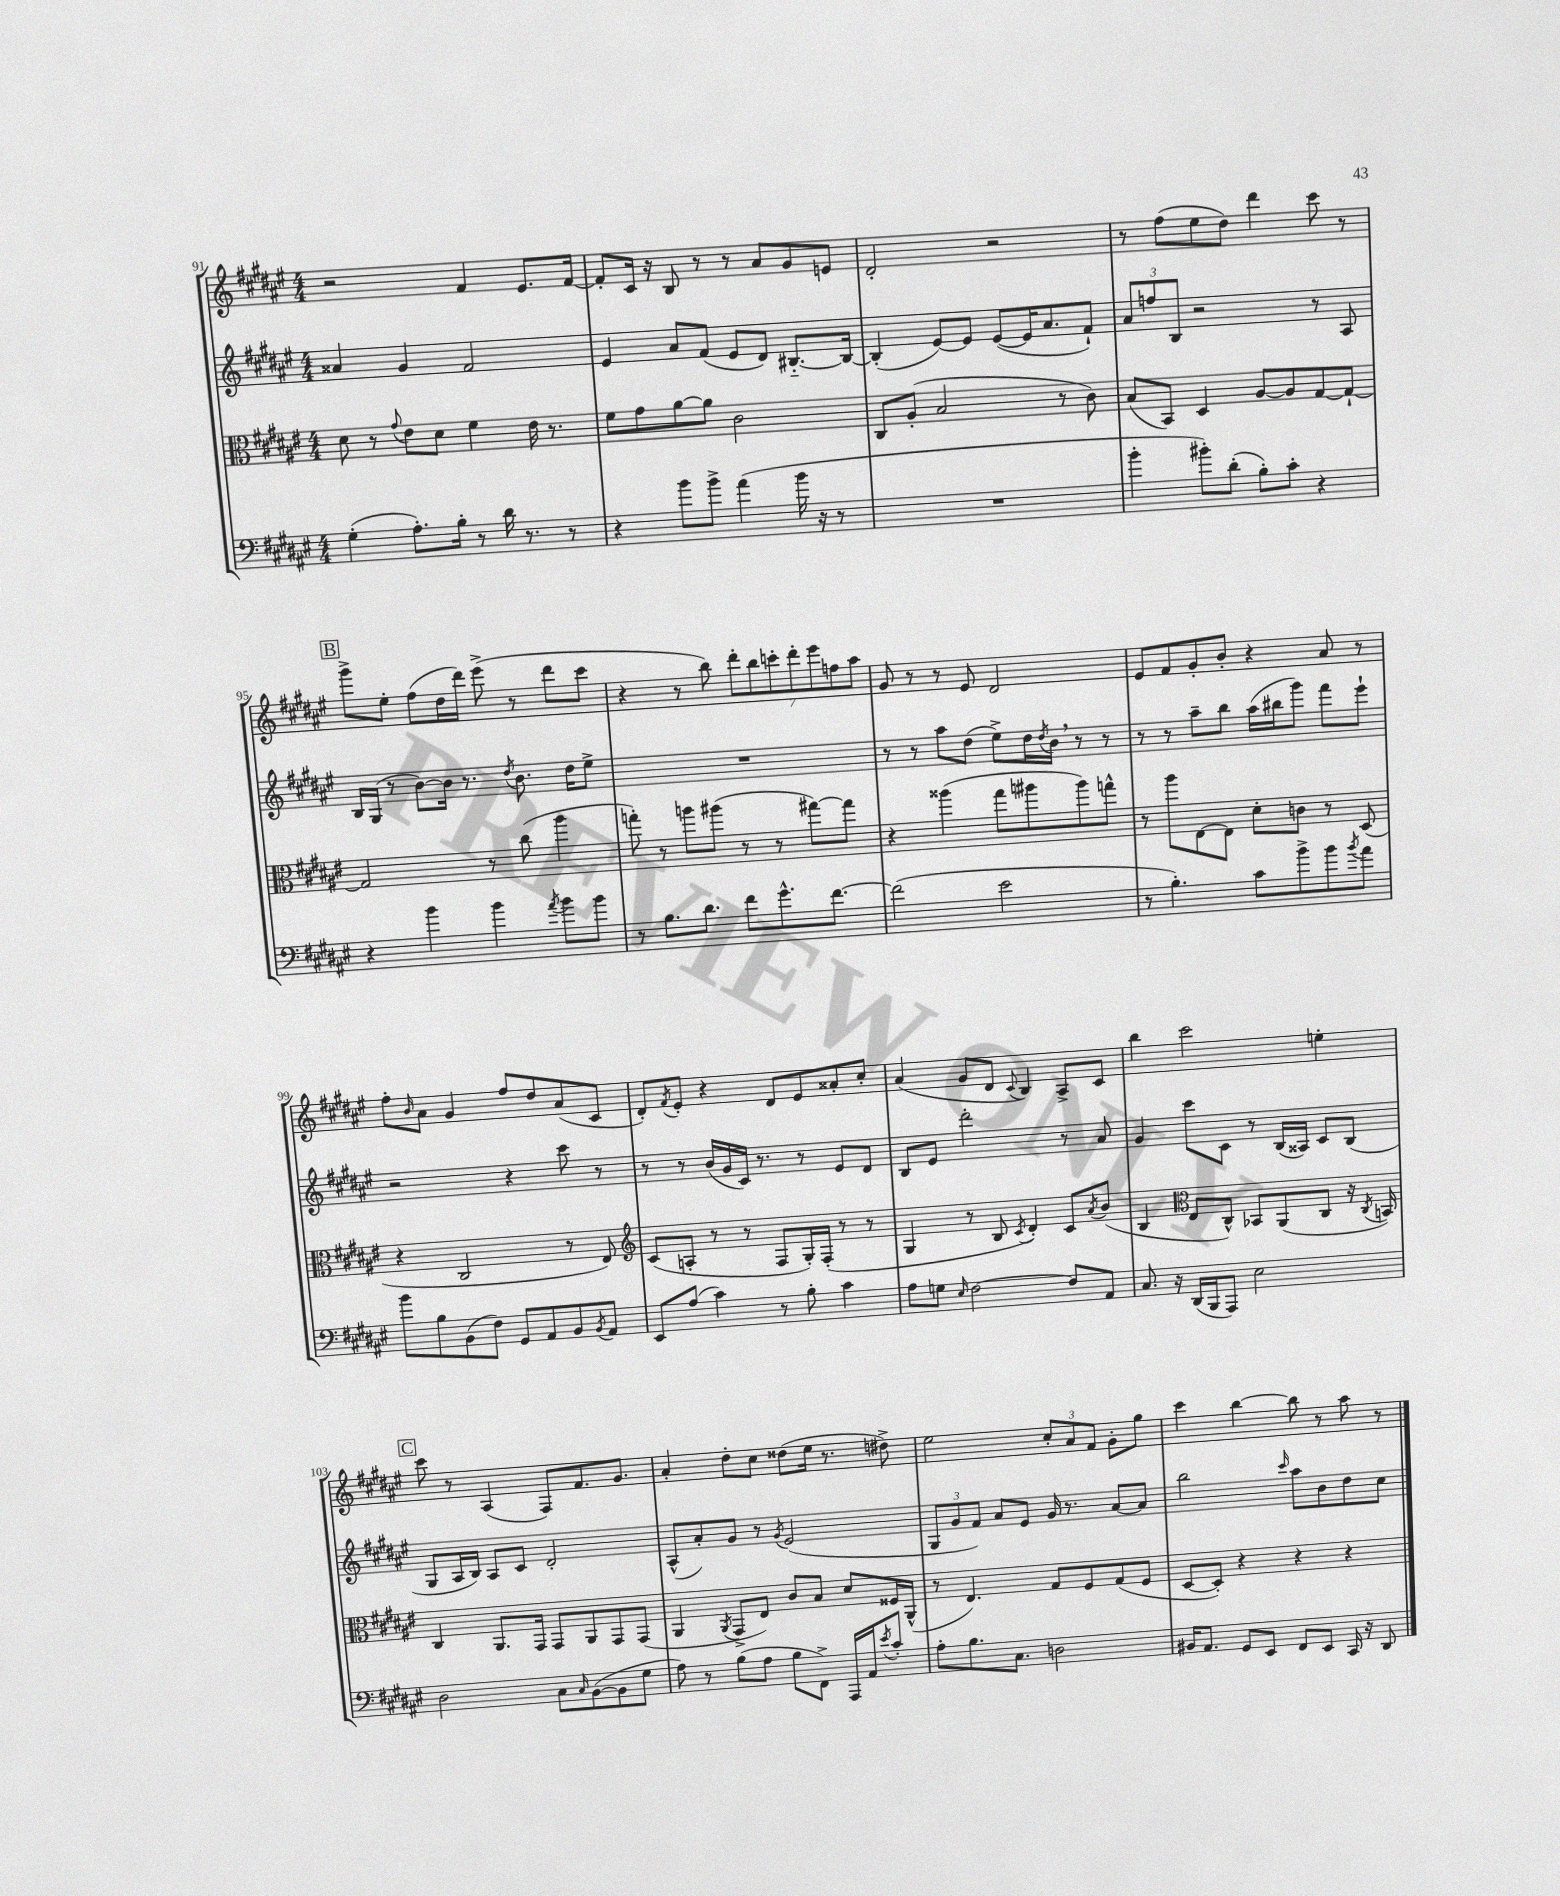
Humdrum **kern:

**kern	**kern	**kern	**kern
*staff4	*staff3	*staff2	*staff1
*clefF4	*clefC3	*clefG2	*clefG2
*k[f#c#g#d#a#e#]	*k[f#c#g#d#a#e#]	*k[f#c#g#d#a#e#]	*k[f#c#g#d#a#e#]
*M4/4	*M4/4	*M4/4	*M4/4
(4G#'	8d#	4a##	2r
.	8r	.	.
.	8qqg#	.	.
8.A#')	8e#	4g#	.
.	8d#	.	.
16B'	.	.	.
8r	4f#	2f#	4f#
16d#	.	.	.
8.r	.	.	.
.	16e#	.	8.e#
.	8.r	.	.
8r	.	.	.
.	.	.	[16f#
=	=	=	=
4r	8f#	4e#	8f#']
.	8g#	.	16c#
.	.	.	16r
8b	[8a#	8a#	8B
8b^	8a#]	(8f#	8r
(4a#	2c#	8e#	8r
.	.	8d#)	8a#
16b	.	[8.B#'~	8g#
16r	.	.	.
8r	.	.	8e
.	.	16B#_	.
=	=	=	=
1r	8C#	(4B#']	2d#'
.	(8A#'	.	.
.	2B	[8e#)	.
.	.	8e#]	.
.	.	([8e#	2r
.	.	16e#]	.
.	.	8.a#	.
.	8r	.	.
.	8c#)	8f#`)	.
=	=	=	=
4b'	(8B	12a#	8r
.	.	12ff	.
.	8BB)	.	(8ff#
.	.	12B	.
8b#')	4D#	2r	8ee#
(8d#'	.	.	8dd#)
8B')	[8A#	.	4ddd#
8c#'	8A#]	.	.
4r	[8G#	8r	8ccc#
.	8G#`_	8A#	8r
=	=	=	=
4r	2G#]	16B	8ggg#^
.	.	(16G#	.
.	.	8r	8ee#'
4b	.	[8b)	(8ff#
.	.	16b]	16dd#
.	.	8.r	16ddd#)
4b	8r	.	(8eee#^
.	.	8qdd#	.
.	(8cc#	8.b	8r
8qa#	.	.	.
8b	4aa#	.	8ddd#
.	.	16dd#	.
8b	.	8ee#^	8ccc#
=	=	=	=
8r	8gg')	1r	4r
8.B	8r	.	.
.	8aa	.	8r
8.d#	.	.	.
.	(8aa#	.	8bb)
8f#	8r	.	14ddd#'
.	.	.	14bb
8.g#^^	8r	.	.
.	.	.	14ccc'
.	.	.	14ddd#'
.	[8gg#)	.	.
.	.	.	14eee#
[8.f#	.	.	.
.	.	.	14ff
.	8gg#]	.	.
.	.	.	14aa#
=	=	=	=
(2f#]	4r	8r	8g#
.	.	8r	8r
.	(4aa##	8aa#	8r
.	.	(8dd#	8e#
2e#	8gg#	8ee#^)	2d#
.	8aa#	16dd#	.
.	.	8qdd#	.
.	.	16b	.
.	8aa#)	8r	.
.	8gg^^	8r	.
=	=	=	=
8r	8r	8r	8e#
4.B')	8aa#	8r	8f#
.	[8E#	8aa#~	8g#'
.	8E#]	8bb	8b'
8c#	8d#'	(16aa#	4r
.	.	16bb#	.
8b^	8c	8ggg#)	.
8b	8r	8fff#	8a#
8qb	.	.	.
8a#	(8D#	8eee#`	8r
=	=	=	=
8b	4r	2r	8ff#'
.	.	.	16qqb
8B	.	.	8a#
(8BB	2C#	.	4g#
8F#)	.	.	.
8GG#	.	4r	8ff#
8AA#	.	.	8dd#
8BB	8r	8ccc#	(8a#
8qBB	.	.	.
8AA#	8E#)	8r	8c#
=	=	=	=
*	*clefG2	*	*
8EE#	(8c#	8r	8d#')
.	.	.	8qf#
(8A#	8A'	8r	8e#'
4c#)	8r	(16b	4r
.	.	16g#	.
.	8r	16c#)	.
.	.	8.r	.
8r	8F#	.	8d#
8B'	16G#')	8r	8e#
.	(16F#'	.	.
4c#	8r	8e#	8a##'
.	8r	8d#	8cc#'
=	=	=	=
8A#	4G#	8B	(4a#
8G	.	8e#	.
16qqE#	.	.	.
[2F#	8r	2ddd#'	8g#
.	8B	.	8d#
.	8qc#	.	8qqc#
.	4d#')	.	4B)
8F#]	8c#	8r	8A#^
.	8qa#	.	.
8AA#	(8b	8a#	8c#
=	=	=	=
8.C#	4B	4g#	4bb
16r	.	.	.
*	*clefC3	*	*
(16DD#	8E#	8ccc#	2ccc#
16BBB	.	.	.
8AAA#)	8C#^^)	8c#	.
2E#	8BB-	8r	.
.	(8AA#	(16B	.
.	.	16A##)	.
.	8C#	8c#	4ee'
.	16r	(8B	.
.	8qC#	.	.
.	16BB)	.	.
=	=	=	=
2D#	4C#	8G#	8ccc#
.	.	16A#	8r
.	.	16B)	.
.	8.AA#	8A#	(4A#
.	.	8c#	.
.	16GG#	.	.
8C#	8GG#	2d#'	8F#)
16qqC#	.	.	.
([8BB	8AA#	.	8.f#
8BB]	8GG#	.	.
.	.	.	8.g#
8G#	(8GG#	.	.
=	=	=	=
8A#)	4AA#	(8A#^^	4a#'
8r	.	8a#')	.
.	8qAA#	.	.
(8B	8GG#^	8g#	8dd#'
8A#	8E#)	8r	8cc#
.	.	8qg#	.
8B	8c#	(2e#	(8dd##
8FF#^)	8B	.	16ee#
.	.	.	8.r
16AAA#	8d#	.	.
16AA#	.	.	.
8qe#	.	.	.
8c#'	16F##	.	8dd#^)
.	(16AA#^^	.	.
=	=	=	=
8A#'	8r	12G#	2ee#
.	.	12g#	.
8.B	4.E#)	.	.
.	.	12f#)	.
.	.	8a#	.
8.C#	.	.	.
.	.	8e#	.
2D	8G#	16g#	12cc#'
.	.	8.r	.
.	.	.	12a#
.	8F#	.	.
.	.	.	12f#
.	(8G#	[8a#	8g#'
.	8F#	8a#]	8gg#
=	=	=	=
16BB#	[8D#	2bb	4ccc#
8.AA#	.	.	.
.	8D#'])	.	.
8GG#	4r	.	[4bb
8EE#	.	.	.
.	.	16qqccc#	.
8FF#	4r	8aa#	8bb]
8EE#	.	8b	8r
16CC#	4r	8dd#	8aa#
16r	.	.	.
8DD#	.	8cc#	8r
==	==	==	==
*-	*-	*-	*-
